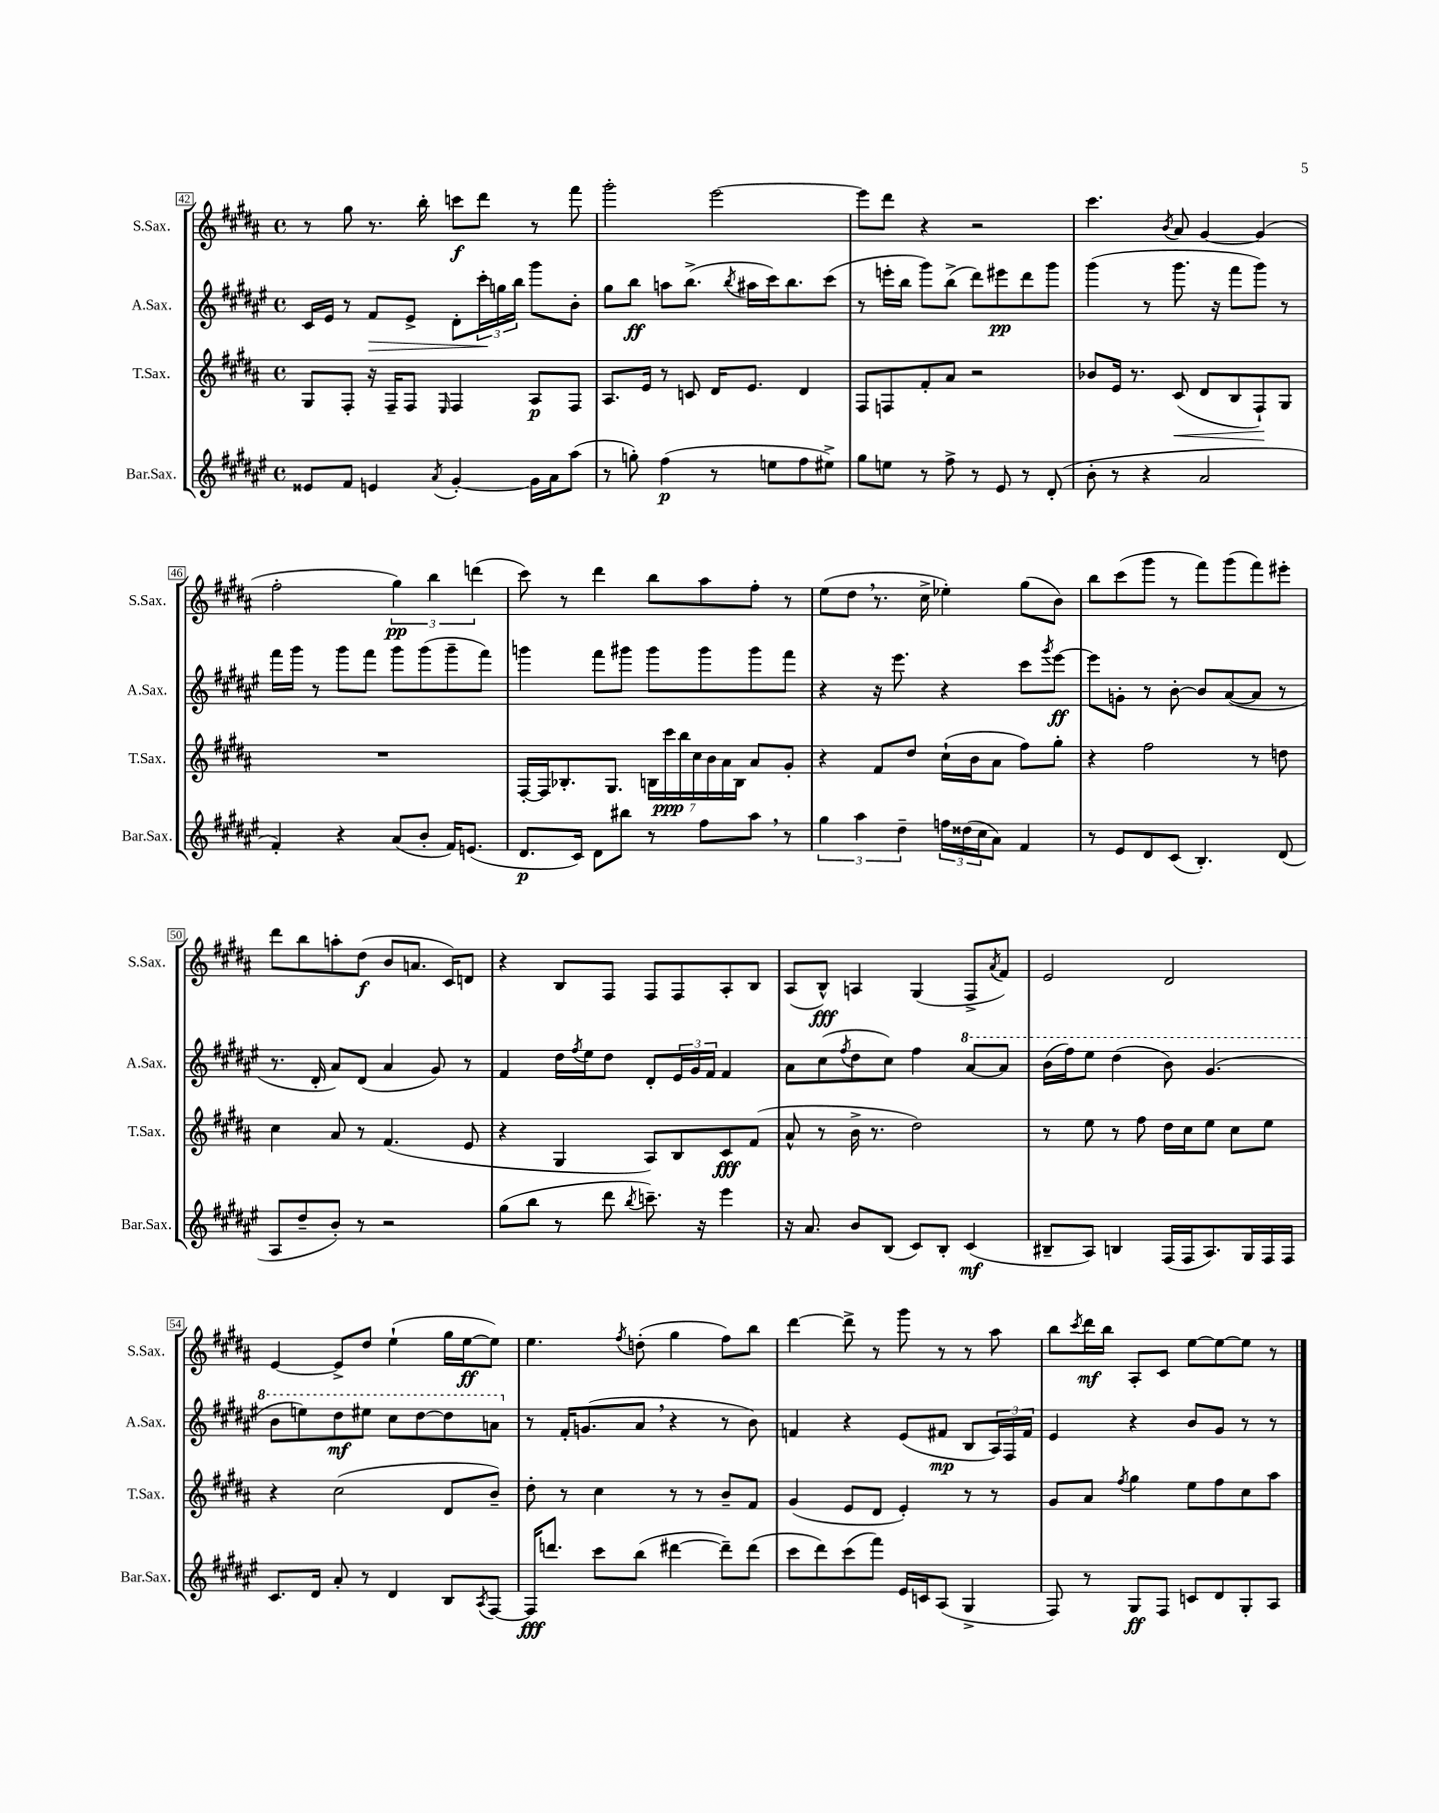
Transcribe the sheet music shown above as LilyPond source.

<<
\new StaffGroup <<
\new Staff = "s0" \with { instrumentName = "S.Sax." shortInstrumentName = "S.Sax." } {
    \clef treble \key b \major \defaultTimeSignature \time 4/4
    r8 gis''8 r8. b''16-. c'''8\f dis'''8 r8 fis'''8 |
    gis'''2-. e'''2~ |
    e'''8 dis'''8 r4 r2 |
    cis'''4. \acciaccatura { b'8 } ais'8 gis'4~ gis'4( |
    fis''2-. \tuplet 3/2 { gis''4\pp) b''4 d'''4( } |
    cis'''8) r8 dis'''4 b''8 ais''8 fis''8-. r8 |
    e''8( dis''8 \breathe r8. cis''16-> ees''4-.) gis''8( b'8) |
    b''8 cis'''8( gis'''8 r8 fis'''8) gis'''8( fis'''8) eis'''8-. |
    dis'''8 b''8 a''8-. dis''8\f( b'8 a'8. cis'16) d'8 |
    r4 b8 fis8 fis8 fis8 ais8-. b8 |
    ais8( b8-^\fff) a4 gis4( fis8-> \acciaccatura { ais'8 } fis'8) |
    e'2 dis'2 |
    e'4~ e'8-> dis''8 e''4-!( gis''16 e''16~\ff e''8) |
    e''4. \acciaccatura { fis''8 } d''8-.( gis''4 fis''8) b''8 |
    dis'''4~ dis'''8-> r8 gis'''8 r8 r8 ais''8 |
    b''8 \acciaccatura { cis'''8 } dis'''16\mf b''16 ais8-. cis'8 e''8~ e''8~ e''8 r8 \bar "|." |
}
\new Staff = "s1" \with { instrumentName = "A.Sax." shortInstrumentName = "A.Sax." } {
    \clef treble \key fis \major \defaultTimeSignature \time 4/4
    cis'16 eis'16 r8 fis'8\> eis'8-> dis'8-. \tuplet 3/2 { cis'''16-.\! g''16 b''16 } gis'''8 b'8-. |
    gis''8 b''8\ff a''8 b''8.->( \acciaccatura { b''8 } ais''16 cis'''16) b''8. cis'''8( |
    r8 e'''16-. b''16 gis'''8) b''8->( dis'''8) eis'''8\pp dis'''8 gis'''8 |
    gis'''4( r8 gis'''8. r16 fis'''8 gis'''8) r8 |
    fis'''16 gis'''16 r8 gis'''8 fis'''8 gis'''8 gis'''8( gis'''8-- fis'''8) |
    g'''4 fis'''8 gis'''8 gis'''8 gis'''8 gis'''8 fis'''8 |
    r4 r16 eis'''8. r4 cis'''8 \acciaccatura { gis'''8 } eis'''8~\ff |
    eis'''8 g'8-. r8 b'8~-. b'8 ais'8~( ais'8 r8 |
    r8. dis'16-. ais'8) dis'8( ais'4 gis'8) r8 |
    fis'4 dis''16 \acciaccatura { fis''8 } eis''16 dis''8 dis'8-. \tuplet 3/2 { eis'16 gis'16 fis'16 } fis'4 |
    ais'8 cis''8( \acciaccatura { fis''8 } dis''8 cis''8) fis''4 \ottava #1 ais''8~ ais''8 |
    b''16( fis'''16) eis'''8 dis'''4( b''8) gis''4.( |
    b''8 e'''8) dis'''8\mf eis'''8 cis'''8 dis'''8~ dis'''8 a''8 \ottava #0 |
    r8 fis'16-. g'8.( ais'8 \breathe r4 r8 b'8) |
    f'4 r4 eis'8( fis'8\mp b8 \tuplet 3/2 { ais16) fis16 fis'16 } |
    eis'4 r4 b'8 gis'8 r8 r8 \bar "|." |
}
\new Staff = "s2" \with { instrumentName = "T.Sax." shortInstrumentName = "T.Sax." } {
    \clef treble \key b \major \defaultTimeSignature \time 4/4
    gis8 fis8-. r16 fis16-- fis8 \grace { e16 } fis4 ais8\p fis8 |
    ais8. e'16 r8 c'8 dis'16 e'8. dis'4 |
    fis8 f8 fis'8-. ais'8 r2 |
    bes'8 e'16 r8. cis'8\<( dis'8 b8 fis8-!\!) gis8 |
    R1 |
    fis16~-. fis16 bes8.-. gis8. \tuplet 7/4 { b16 cis'''16\ppp b''16 cis''16 b'16 ais'16 b16 } ais'8 gis'8-. |
    r4 fis'8 dis''8 cis''16-!( b'16 ais'8 fis''8) gis''8-. |
    r4 fis''2 r8 d''8 |
    cis''4 ais'8 r8 fis'4.( e'8 |
    r4 gis4 ais8) b8 cis'8\fff fis'8( |
    ais'8-^ r8 b'16-> r8. dis''2) |
    r8 e''8 r8 fis''8 dis''16 cis''16 e''8 cis''8 e''8 |
    r4 cis''2( dis'8 b'8--) |
    dis''8-. r8 cis''4 r8 r8 b'8-- fis'8 |
    gis'4( e'8 dis'8 e'4-.) r8 r8 |
    gis'8 ais'8 \acciaccatura { fis''8 } gis''4 e''8 fis''8 cis''8 ais''8 \bar "|." |
}
\new Staff = "s3" \with { instrumentName = "Bar.Sax." shortInstrumentName = "Bar.Sax." } {
    \clef treble \key fis \major \defaultTimeSignature \time 4/4
    eisis'8 fis'8 e'4 \acciaccatura { ais'8 } gis'4~-. gis'16 ais'16 ais''8( |
    r8 g''8-.) fis''4\p( r8 e''8 fis''8 eis''8->) |
    gis''8 e''8 r8 fis''8-> r8 eis'8 r8 dis'8-.( |
    b'8-. r8 r4 ais'2 |
    fis'4-.) r4 ais'8( b'8-. fis'16) e'8.( |
    dis'8.\p cis'16) dis'8 bis''8 r8 fis''8 ais''8 \breathe r8 |
    \tuplet 3/2 { gis''4 ais''4 dis''4-- } \tuplet 3/2 { f''16 disis''16( cis''16 } ais'8) fis'4 |
    r8 eis'8 dis'8 cis'8( b4.-.) dis'8( |
    ais8 dis''8-- b'8-.) r8 r2 |
    gis''8( b''8 r8 dis'''8 \acciaccatura { b''8 } c'''8.--) r16 eis'''4 |
    r16 ais'8. b'8 b8( cis'8) b8-. cis'4\mf( |
    bis8-- ais8) b4 fis16( fis16 ais8.) gis16 fis16 fis16 |
    cis'8. dis'16 ais'8-. r8 dis'4 b8 \acciaccatura { ais8 } fis8~ |
    fis16\fff d'''8. cis'''8 b''8( dis'''4~ dis'''8--) dis'''8( |
    cis'''8 dis'''8) cis'''8( fis'''8) eis'16 c'16 ais8( gis4-> |
    fis8) r8 gis8\ff fis8 c'8 dis'8 gis8-. ais8 \bar "|." |
}
>>
>>
\layout { \context { \Score currentBarNumber = #42 \override BarNumber.stencil = #(make-stencil-boxer 0.1 0.3 ly:text-interface::print) } }
